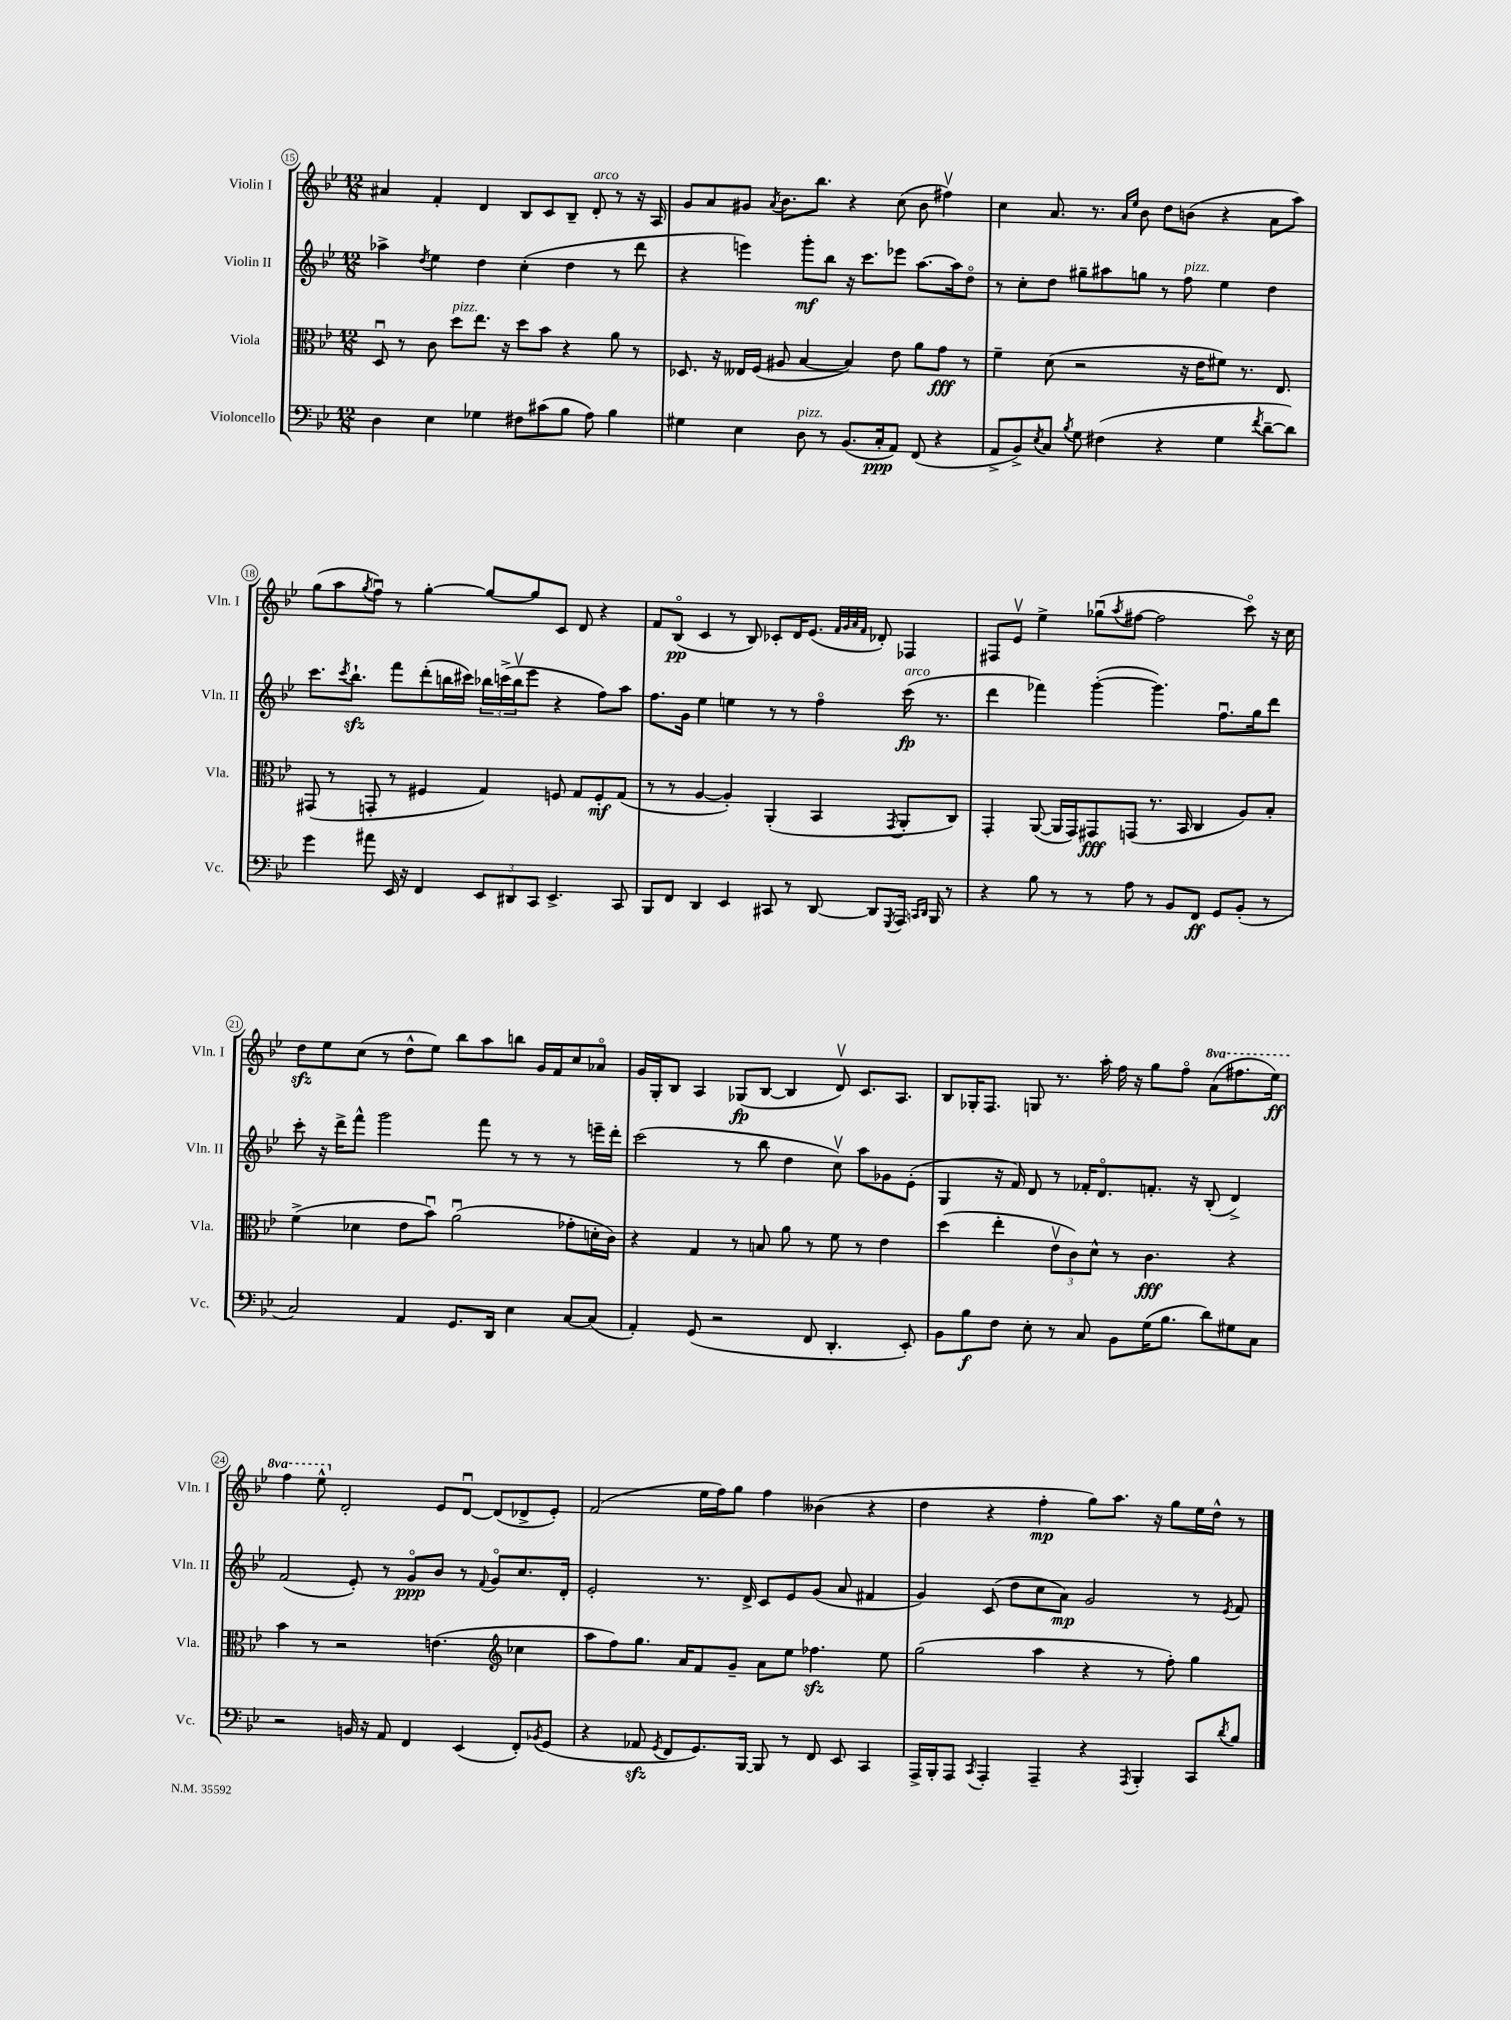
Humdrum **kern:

**kern	**dynam	**kern	**dynam	**kern	**dynam	**kern	**dynam
*part4	*part4	*part3	*part3	*part2	*part2	*part1	*part1
*staff4	*staff4	*staff3	*staff3	*staff2	*staff2	*staff1	*staff1
*I"Violoncello	*	*I"Viola	*	*I"Violin II	*	*I"Violin I	*
*I'Vc.	*	*I'Vla.	*	*I'Vln. II	*	*I'Vln. I	*
*clefF4	*	*clefC3	*	*clefG2	*	*clefG2	*
*k[b-e-]	*	*k[b-e-]	*	*k[b-e-]	*	*k[b-e-]	*
*M12/8	*	*M12/8	*	*M12/8	*	*M12/8	*
=15	=15	=15	=15	=15	=15	=15	=15
4D\	.	8Du/	.	4aa-X^\	.	4a#X/	.
.	.	8r	.	.	.	.	.
.	.	.	.	8qdd/	.	.	.
4E-\	.	8c\	.	4ee-\	.	4f'/	.
!	!	!LO:TX:a:i:t=pizz.	!	!	!	!	!
.	.	8dd\L	.	.	.	.	.
4G-X\	.	8.ee-\J	.	4dd\	.	4d/	.
.	.	16r	.	.	.	.	.
8F#X\L	.	8dd\L	.	(4cc'\	.	8B-/L	.
(8c#X\	.	8b-\J	.	.	.	8c/	.
8B-\J	.	4r	.	4dd\	.	8B-~/J	.
!	!	!	!	!	!	!LO:TX:a:i:t=arco	!
8A\)	.	.	.	.	.	8d'/	.
4B-\	.	8a\	.	8r	.	8r	.
.	.	8r	.	8ddd\	.	16r	.
.	.	.	.	.	.	16A/	.
=16	=16	=16	=16	=16	=16	=16	=16
4G#X\	.	8.D-X/	.	4r	.	8g/L	.
.	.	.	.	.	.	8a/	.
.	.	16r	.	.	.	.	.
4E-\	.	16E--X/LL	.	4eeen\)	.	8g#X/J	.
.	.	(16F/JJ	.	.	.	.	.
.	.	.	.	.	.	8qa/	.
.	.	8A#X/	.	.	.	8.b-\L	.
!LO:TX:a:i:t=pizz.	!	!	!	!	!	!	!
8D\	.	[4B-/	.	8ggg'\L	mf	.	.
.	.	.	.	.	.	8.bb-\J	.
8r	.	.	.	8bb-\J	.	.	.
(8.BB-/L	.	4B-/])	.	16r	.	4r	.
.	.	.	.	8.ccc\L	.	.	.
16C'/k	ppp	.	.	.	.	.	.
8AA/J)	.	8e-\	.	8eee-X\J	.	(8cc\	.
(8FF/	.	8a\L	.	[8.aa\L	.	8b-\	.
4r	.	8g\J	fff	.	.	4ff#Xv\)	.
.	.	.	.	16aa\k]	.	.	.
.	.	8r	.	8dd\J	.	.	.
=17	=17	=17	=17	=17	=17	=17	=17
8AA^/L	.	4f~\	.	8r	.	4cc\	.
8BB-^/)	.	.	.	8cc'\L	.	.	.
8qE-/	.	.	.	.	.	.	.
8C/J	.	(8d\	.	8dd\J	.	8.a/	.
8qB-/	.	.	.	.	.	.	.
8G\	.	2r	.	8gg#X~\L	.	.	.
.	.	.	.	.	.	8.r	.
(4F#X\	.	.	.	8aa#X\	.	.	.
.	.	.	.	.	.	16qqa/LL	.
.	.	.	.	.	.	16qqee-/JJ	.
.	.	.	.	8ggn\J	.	8b-\	.
4r	.	.	.	8r	.	8dd\L	.
!	!	!	!	!LO:TX:a:i:t=pizz.	!	!	!
.	.	16r	.	8ff\	.	(8bn\J	.
.	.	16e-\KL	.	.	.	.	.
4G\	.	8f#X\J)	.	4ee-\	.	4r	.
.	.	8.r	.	.	.	.	.
8qf/	.	.	.	.	.	.	.
[8d~\L	.	.	.	4dd\	.	8a\L	.
.	.	8.E-/	.	.	.	.	.
8d\J])	.	.	.	.	.	8aa\J)	.
!!LO:LB:g=z
=18	=18	=18	=18	=18	=18	=18	=18
4g\	.	(8GG#X/	.	8.ccc\L	.	(8gg\L	.
.	.	8r	.	.	.	8aa\	.
.	.	.	.	8qccc/	.	.	.
.	.	.	.	8.bb-zz`\J	.	.	.
.	.	.	.	.	.	8qgg/	.
8a#X\	.	8GGn'/	.	.	.	8ffu\J)	.
16EE-/	.	8r	.	8fff\L	.	8r	.
16r	.	.	.	.	.	.	.
4FF/	.	4F#X/	.	(8ddd'\	.	[4gg'\	.
.	.	.	.	16bbn\L	.	.	.
.	.	.	.	16ccc#X\JJ)	.	.	.
12EE-/L	.	4G/)	.	24bb-X\LL	.	8gg/L_	.
.	.	.	.	(24cccn^\	.	.	.
12DD#X/	.	.	.	24bb-v\J	.	.	.
.	.	.	.	8eee-\J	.	8gg/]	.
12CC/J	.	.	.	.	.	.	.
4.EE-^/	.	8Fn/	.	4r	.	8c/J	.
.	.	8G/L	.	.	.	8d/	.
.	.	8F'/	mf	8ff\L)	.	4r	.
8CC/	.	(8G/J	.	8aa\J	.	.	.
=19	=19	=19	=19	=19	=19	=19	=19
8BBB-/L	.	8r	.	8.ff\L	.	8f/L	.
8FF/J	.	8r	.	.	.	(8B-/J	pp
.	.	.	.	16g\Jk	.	.	.
4DD/	.	[4A/	.	4ee-\	.	4c/	.
4EE-/	.	4A'/])	.	4een\	.	8r	.
.	.	.	.	.	.	8B-/)	.
8CC#X/	.	(4AA'/	.	8r	.	8c-X'/L	.
8r	.	.	.	8r	.	16d/K	.
.	.	.	.	.	.	(8.e-/J	.
[8DD/	.	4BB-/	.	4ff\	.	.	.
.	.	.	.	.	.	32qqf/LLL	.
.	.	.	.	.	.	32qqg/	.
.	.	.	.	.	.	32qqa/	.
.	.	.	.	.	.	32qqf/JJJ	.
8DD/L]	.	.	.	.	.	8d-X'/)	.
8qGGG/	.	8qGG/	.	.	.	.	.
!	!	!	!	!LO:TX:a:i:t=arco	!	!	!
16AAA/Jk	.	8AA'/L	.	(16ccc\	fp	4F-X/	.
16qqCCn/LL	.	.	.	.	.	.	.
16qqDD/JJ	.	.	.	.	.	.	.
16BBB-/	.	.	.	8.r	.	.	.
8r	.	8C/J)	.	.	.	.	.
=20	=20	=20	=20	=20	=20	=20	=20
4r	.	4GG'/	.	4ddd\	.	8F#X/L	.
.	.	.	.	.	.	8e-v/J	.
8B-\	.	([8AA/	.	4fff-X\)	.	4ee-^\	.
8r	.	16AA/LL]	.	.	.	.	.
.	.	16GG/J)	.	.	.	.	.
8r	.	8GG#X/	fff	([4ggg'\	.	(8gg-Xu\L	.
.	.	.	.	.	.	8qaa/	.
8A\	.	(8GGn/J	.	.	.	[8ff#X\J	.
8r	.	8.r	.	4.ggg\])	.	2ff#\]	.
8BB-/L	.	.	.	.	.	.	.
.	.	16BB-/	.	.	.	.	.
8FF/J	ff	4C/	.	.	.	.	.
8GG/L	.	.	.	8.ffu\L	.	.	.
(8BB-'/J	.	8A/L)	.	.	.	8ccc\)	.
.	.	.	.	16gg\k	.	.	.
8r	.	8B-'/J	.	8ddd\J	.	16r	.
.	.	.	.	.	.	16cc\	.
!!LO:LB:g=z
=21	=21	=21	=21	=21	=21	=21	=21
2C/)	.	(4f^\	.	8ccc'\	.	8ddzz\L	.
.	.	.	.	16r	.	8ee-\	.
.	.	.	.	16ddd^\KL	.	.	.
.	.	4d-X\	.	8fff^^\J	.	(8cc\J	.
.	.	.	.	2ggg\	.	8r	.
4AA/	.	8e-\L	.	.	.	8dd^^\L	.
.	.	8b-u\J)	.	.	.	8ee-\J)	.
8.GG/L	.	(2au\	.	.	.	8bb-\L	.
.	.	.	.	8fff\	.	8aa\	.
16DD/Jk	.	.	.	.	.	.	.
4E-\	.	.	.	8r	.	8bbn\J	.
.	.	.	.	8r	.	16g/LL	.
.	.	.	.	.	.	16f/J	.
[8C/L	.	8g-X'\L	.	8r	.	8cc/	.
(8C/J]	.	16dn'\L	.	16eeen~\LL	.	8a-X/J	.
.	.	16c\JJ)	.	16ddd'\JJ	.	.	.
=22	=22	=22	=22	=22	=22	=22	=22
4AA'/)	.	4r	.	(2ccc\	.	16g/LL	.
.	.	.	.	.	.	16G'/J	.
.	.	.	.	.	.	8B-/J	.
(8GG/	.	4G/	.	.	.	4A/	.
2r	.	.	.	.	.	.	.
.	.	8r	.	8r	.	(8G-X/L	fp
.	.	8Bn/	.	8bb-\	.	[8B-/J	.
.	.	8a\	.	4dd\	.	4B-/]	.
8FF/	.	8r	.	.	.	.	.
4.DD'/	.	8f\	.	8ccv\)	.	8dv/)	.
.	.	8r	.	8aa\L	.	8.c/L	.
.	.	4e-\	.	8g-X\	.	.	.
.	.	.	.	.	.	8.A/J	.
8EE-'/)	.	.	.	(8e-'\J	.	.	.
=23	=23	=23	=23	=23	=23	=23	=23
8BB-\L	.	(4dd\	.	4G/	.	8B-/L	.
8B-\	f	.	.	.	.	16G-X'/K	.
.	.	.	.	.	.	8.F/J	.
8F\J	.	4ee-'\	.	16r	.	.	.
.	.	.	.	16f/)	.	.	.
8E-'\	.	.	.	8d/	.	8Gn/	.
8r	.	12e-v\L	.	8r	.	8.r	.
.	.	12c\)	.	.	.	.	.
8C/	.	.	.	16f-X'/KL	.	.	.
.	.	12d^^\J	.	.	.	.	.
.	.	.	.	8.d/	.	16aa'\	.
8BB-\L	.	8r	.	.	.	16ff\	.
.	.	.	.	.	.	16r	.
(16G\K	.	4.c\	fff	8.fn'/J	.	8gg\L	.
8.B-\J	.	.	.	.	.	.	.
.	.	.	.	.	.	8ff\J	.
.	.	.	.	16r	.	.	.
*	*	*	*	*	*	*8va	*
8d\L)	.	.	.	(8B-'/	.	(8aa\L	.
8G#X\	.	4r	.	4d^/)	.	8.fff#X\	.
8C\J	.	.	.	.	.	.	.
.	.	.	.	.	.	16eee-\Jk)	ff
!!LO:LB:g=z
=24	=24	=24	=24	=24	=24	=24	=24
2r	.	4b-\	.	(2f/	.	4fff\	.
.	.	8r	.	.	.	8eee-^^\	.
*	*	*	*	*	*	*X8va	*
.	.	2r	.	.	.	2d'/	.
16BBn/	.	.	.	8e-'/)	.	.	.
16r	.	.	.	.	.	.	.
8AA/	.	.	.	8r	.	.	.
4FF/	.	.	.	8g/L	ppp	.	.
.	.	(4.en\	.	8b-/J	.	8e-/L	.
(4EE-/	.	.	.	8r	.	[8du/J	.
.	.	.	.	8qqf/	.	.	.
.	.	.	.	8g/L	.	(8d/L]	.
*	*	*clefG2	*	*	*	*	*
8FF'/L)	.	4cc-X\	.	8.cc/	.	8d-X^/	.
8qBB-X/	.	.	.	.	.	.	.
(8GG/J	.	.	.	.	.	8e-'/J)	.
.	.	.	.	16d'/Jk	.	.	.
=25	=25	=25	=25	=25	=25	=25	=25
4r	.	8aa\L	.	2e-'/	.	(2f/	.
.	.	8ff\)	.	.	.	.	.
8AA-Xzz/	.	8.gg\J	.	.	.	.	.
8qGG/	.	.	.	.	.	.	.
8FF/L	.	.	.	.	.	.	.
.	.	16a/KL	.	.	.	.	.
8.GG/)	.	8f/	.	8.r	.	16ee-\LL	.
.	.	.	.	.	.	16ff\J)	.
.	.	8g~/J	.	.	.	8gg\J	.
[16BBB-/Jk	.	.	.	16d^/	.	.	.
8BBB-/]	.	8a\L	.	8c/L	.	4ff\	.
8r	.	8ee-\J	.	8e-/	.	.	.
8FF/	.	4.ff-Xzz\	.	(8g/J	.	(4b--X\	.
8EE-/	.	.	.	8a/	.	.	.
4CC/	.	.	.	4f#X/	.	4r	.
.	.	8ee-\	.	.	.	.	.
=26	=26	=26	=26	=26	=26	=26	=26
16AAA^/LL	.	(2gg\	.	4g/)	.	4dd\	.
16BBB-'/J	.	.	.	.	.	.	.
8AAA/J	.	.	.	.	.	.	.
8qCC/	.	.	.	.	.	.	.
4AAA'/	.	.	.	(8c/	.	4r	.
.	.	.	.	8dd\L	.	.	.
4AAA~/	.	4aa\	.	8cc\	.	4ff'\	mp
.	.	.	.	8a\J)	mp	.	.
4r	.	4r	.	2g/	.	8gg\L)	.
.	.	.	.	.	.	8.aa\J	.
8qAAA/	.	.	.	.	.	.	.
4BBB-'/	.	8r	.	.	.	.	.
.	.	.	.	.	.	16r	.
.	.	8ff'\)	.	.	.	8gg\L	.
8CC/L	.	4gg\	.	8r	.	16ee-\L	.
.	.	.	.	.	.	16dd^^\JJ	.
8qd/	.	.	.	8qe-/	.	.	.
8B-/J	.	.	.	8f/	.	8r	.
==	==	==	==	==	==	==	==
*-	*-	*-	*-	*-	*-	*-	*-
